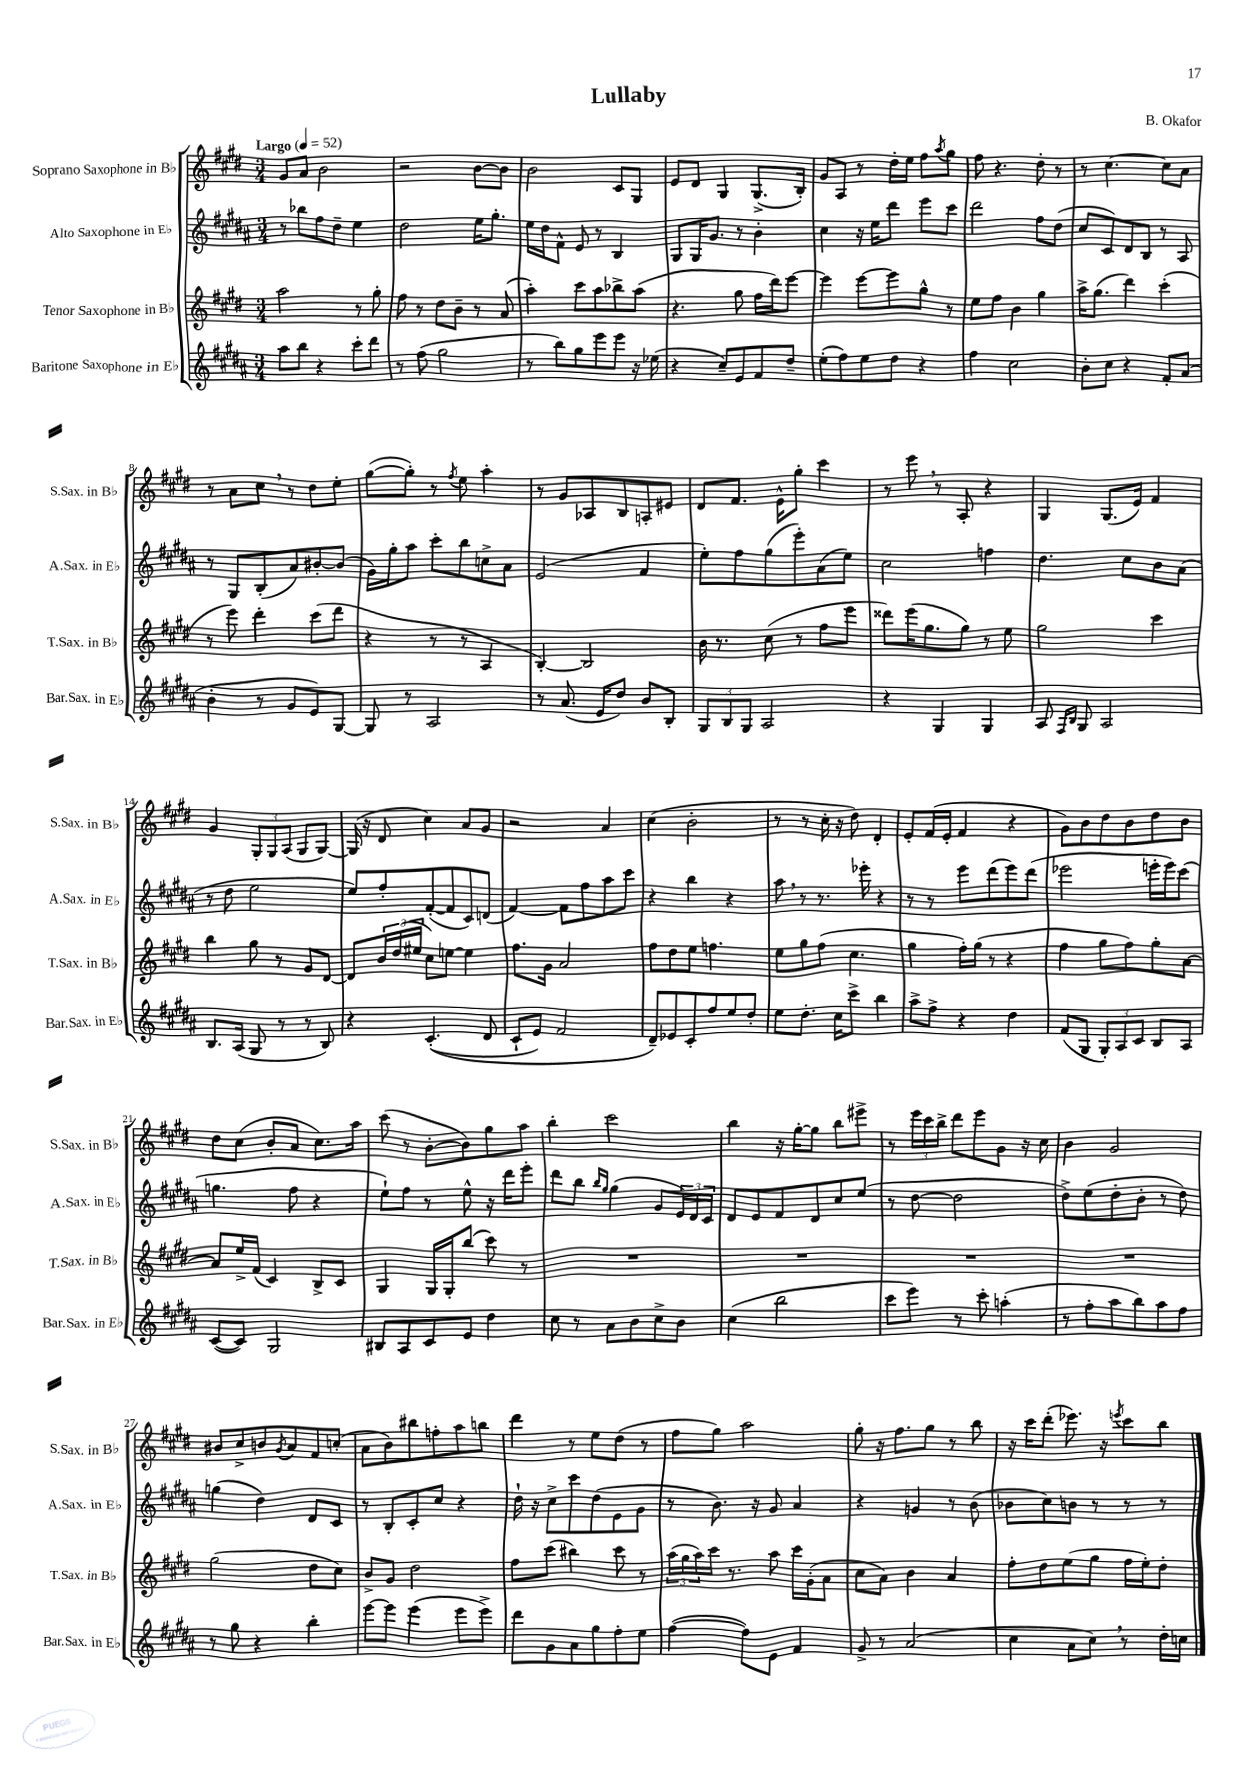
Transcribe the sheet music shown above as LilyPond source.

\header { title = "Lullaby" composer = "B. Okafor" }
<<
\new StaffGroup <<
\new Staff = "s0" \with { instrumentName = "Soprano Saxophone in Bb" shortInstrumentName = "S.Sax. in Bb" } {
    \clef treble \key e \major \numericTimeSignature \time 3/4 \tempo "Largo" 4 = 52
    gis'8 a'8 b'2 |
    r2 b'8~ b'8 |
    b'2 cis'8 gis8 |
    e'8 dis'8 gis4 gis8.->( b16-.) |
    gis'8 a8 r8 dis''16-. e''16 fis''8 \acciaccatura { a''8 } gis''8 |
    fis''8 r4. dis''8-. r8 |
    r8 cis''4.~ cis''8 a'8 |
    r8 a'8 cis''8 \breathe r8 dis''8 e''8-. |
    gis''8~( gis''8-.) r8 \acciaccatura { fis''8 } e''8 a''4-. |
    r8 gis'8 aes8 b8 a8-. eis'8 |
    dis'8 fis'8. e'16-^ gis''8-. cis'''4 |
    r8 e'''8 \breathe r8 a8-. r4 |
    gis4 gis8.( e'16) fis'4 |
    gis'4 \tuplet 3/2 { gis8-. gis8 a8( } gis8 gis8~) |
    gis16( r16 dis'8 cis''4) a'8 gis'8 |
    r2 a'4 |
    cis''4( b'2-. |
    r8 r8 cis''16-. r16 dis''8) dis'4-. |
    e'8-. fis'16( e'16-. fis'4 r4 |
    gis'8) b'8 dis''8 b'8 dis''8 b'8 |
    dis''8 cis''8( b'8-. a'8 cis''8.) a''16 |
    cis'''8( r8 b'8~-. b'8) gis''8 a''8 |
    b''4-. cis'''2 |
    b''4 r16 gis''16~-. gis''8 b''8 eis'''8-> |
    r8 \tuplet 3/2 { e'''16 cis'''16 b''16-> } dis'''8 e'''8 gis'8 r16 cis''16 |
    b'4 gis'2 |
    bis'8 cis''8-> b'8 \acciaccatura { gis'8 } a'8 fis'8 c''8-.( |
    a'8 b'8) bis''8 f''8-. a''8 b''8 |
    dis'''4 r8 e''8 dis''8( r8 |
    fis''8 gis''8) a''2 |
    gis''8-. r16 fis''8. gis''8 r8 b''8 |
    r16 cis'''16 dis'''8-.( ees'''8.) r16 \acciaccatura { e'''8 } cis'''8 b''8 \bar "|." |
}
\new Staff = "s1" \with { instrumentName = "Alto Saxophone in Eb" shortInstrumentName = "A.Sax. in Eb" } {
    \clef treble \key b \major \numericTimeSignature \time 3/4
    r8 bes''8 fis''8 dis''8-- e''4 |
    dis''2 e''16 gis''8.-. |
    e''16 dis''16 fis'8-^ e'8 r8 b4 |
    gis8 gis16 gis'8. r8 b'4-. |
    cis''4 r16 e''16 dis'''8 e'''8 cis'''8 |
    dis'''2 fis''8 dis''8( |
    cis''8 cis'8) dis'8 b8 r8 ais8 |
    r8 gis8 b8-.( ais'8) bis'8~-. bis'8( |
    gis'16) gis''16-. ais''8 cis'''8-. b''8 c''8-> ais'8 |
    e'2( fis'4 |
    e''8-.) fis''8 gis''8( e'''8-.) ais'8( e''8) |
    cis''2 f''4 |
    dis''4. cis''8 b'8 ais'8( |
    r8 dis''8 e''2 |
    e''8) fis''8-. fis'8~-.( fis'8 cis'8) d'8( |
    fis'4~) fis'8 fis''8 ais''8 cis'''8 |
    r4 b''4 r4 |
    ais''8 \breathe r8 r8. ees'''16-. r4 |
    r8 r8 e'''8 dis'''8( e'''8) dis'''8( |
    ees'''2 e'''16-. e'''16) cis'''8( |
    g''4. fis''8 r4 |
    e''8-!) fis''8 r8 e''8-^ r16 dis'''16 e'''8-. |
    dis'''8 b''8 \grace { b''16 gis''16 } gis''4( gis'8 \tuplet 3/2 { e'16) dis'16 cis'16 } |
    dis'8 e'8 fis'8 dis'8 cis''8 e''8( |
    r8 dis''8~ dis''2 |
    dis''8->) e''8( dis''8-. b'8-. r8 dis''8) |
    g''4( dis''4) dis'8 cis'8 |
    r8 b8-. cis'8-. cis''8 r4 |
    dis''16-! r16 cis''8-> cis'''8 dis''8( e'8 gis'8 |
    r8 b'8.) r16 gis'8 ais'4 |
    r4 g'4 r8 b'8( |
    bes'8 cis''8) b'8 r8 r8 r8 \bar "|." |
}
\new Staff = "s2" \with { instrumentName = "Tenor Saxophone in Bb" shortInstrumentName = "T.Sax. in Bb" } {
    \clef treble \key e \major \numericTimeSignature \time 3/4
    a''2 r8 gis''8-. |
    fis''8 r8 dis''8 b'8-- r8 a'8( |
    a''4-.) cis'''8 a''8 bes''8-> a''8( |
    r4. gis''8 fis''16 dis'''16) e'''8~ |
    e'''4 e'''8~ e'''8 gis''8-^ r8 |
    e''8 fis''8 b'4 gis''4 |
    a''16-> gis''8.( dis'''4) cis'''4-.( |
    r8 e'''8) dis'''4-. cis'''8( dis'''8 |
    r4 r8 r8 a4 |
    b4~-.) b2 |
    b'16 r8. cis''8( r8 fis''8 e'''8 |
    disis'''8) e'''16( gis''8. gis''8) r8 e''8 |
    gis''2 cis'''4 |
    b''4 gis''8 r8 gis'8 dis'8~ |
    dis'8 \tuplet 3/2 { b'16 dis''16( eis''16 } cis''8) e''8~ e''4 |
    fis''8. gis'16 a'2 |
    fis''8 dis''8 e''8 f''4. |
    e''8 gis''8 fis''8( cis''4. |
    gis''4 fis''16-.) gis''16( r8 r4 |
    fis''4 gis''8 fis''8) gis''8-. a'8~ |
    a'8 e''16-> fis'16( cis'4) b8-> cis'8 |
    gis4 gis16 gis16-. b''8( cis'''8) r8 |
    R2. |
    R2. |
    R2. |
    R2. |
    gis''2( dis''8 cis''8) |
    b'8-> gis'8 dis''2 |
    fis''8 cis'''8( bis''4) cis'''8 r8 |
    \tuplet 3/2 { a''16( gis''16 a''16) } cis'''16 r8. a''8 cis'''16 gis'16-.( a'8 |
    cis''8 a'8) b'4 a'4 |
    fis''8-. dis''8 e''8( gis''8 fis''16 e''16-.) dis''8-. \bar "|." |
}
\new Staff = "s3" \with { instrumentName = "Baritone Saxophone in Eb" shortInstrumentName = "Bar.Sax. in Eb" } {
    \clef treble \key b \major \numericTimeSignature \time 3/4
    ais''8 b''8 r4 cis'''8-. dis'''8 |
    r8 fis''8( gis''2 |
    r8 b''8) gis''8 e'''8 e'''8 r16 ees''16( |
    r4 cis''8--) e'8 fis'8 dis''8-- |
    e''8-.( fis''8) e''8 dis''8 r4 |
    fis''4 cis''2 |
    b'8-. cis''8 r4 fis'8-. ais'8( |
    b'4-. r8 gis'8 e'8) gis8~ |
    gis8 r8 ais2 |
    r8 ais'8.( e'16 dis''8) b'8 b8-. |
    \tuplet 3/2 { gis8 b8 gis8 } ais2 |
    r4 gis4 gis4 |
    ais8 \grace { fis16 b16 } gis8 ais2 |
    b8. ais16( gis8 r8 r8 b8) |
    r4 cis'4.-.(\( dis'8 |
    cis'8-! e'8) fis'2 |
    dis'8--\) ees'8 cis'8-. fis''8 e''8 dis''8-. |
    e''8 dis''8.-. cis''16 cis'''8-> b''4 |
    ais''8-> fis''8-> r4 dis''4 |
    fis'8( gis8 \tuplet 3/2 { gis8-.) ais8 cis'8 } b8 ais8 |
    cis'8~( cis'8) gis2 |
    bis8 ais8 cis'8 e'8 dis''4 |
    cis''8 r8 ais'8 b'8 cis''8-> b'8 |
    cis''4( b''2 |
    cis'''8 e'''8) r8 cis'''8-. a''4-.( |
    r8 fis''8-. ais''8 b''8) ais''8 fis''8 |
    r8 gis''8 r4 b''4-. |
    e'''8~ e'''8 e'''4( e'''8 e'''8->) |
    dis'''8 gis'8 ais'8 gis''8 fis''8-. e''8 |
    fis''4~( fis''8) e'8 fis'4 |
    gis'8-> r8 ais'2( |
    cis''4 ais'8 cis''8) \breathe r8 dis''16-. c''16 \bar "|." |
}
>>
>>
